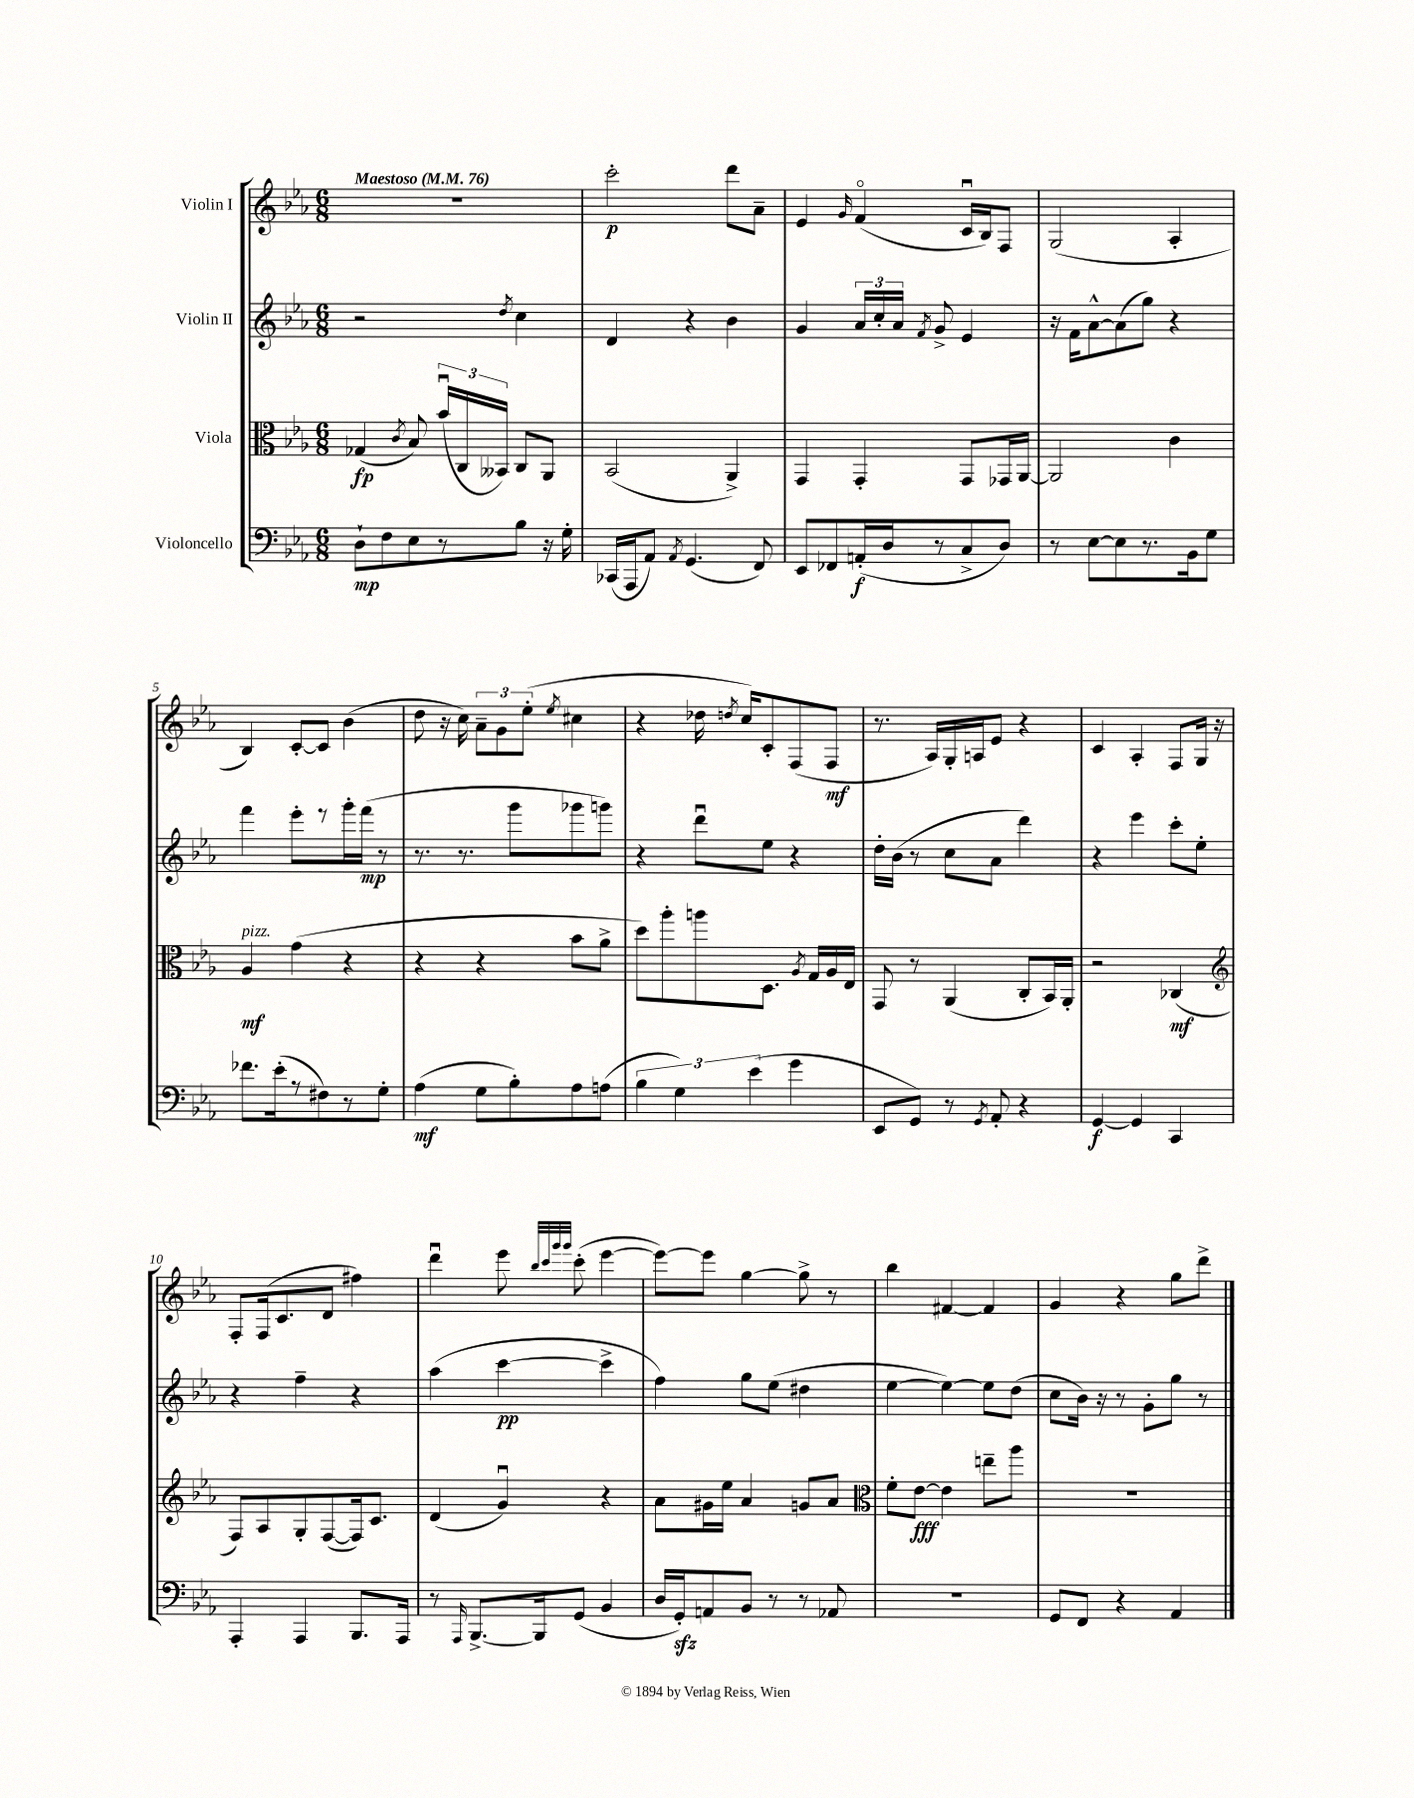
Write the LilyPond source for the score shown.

<<
\new StaffGroup <<
\new Staff = "s0" \with { instrumentName = "Violin I" } {
    \clef treble \key ees \major \numericTimeSignature \time 6/8 \tempo "Maestoso" 4 = 76
    \autoBeamOff R2. |
    c'''2-.\p d'''8[ aes'8]-- |
    ees'4 \grace { g'16 } f'4\flageolet( c'16[\downbow bes16) f8] |
    g2( aes4-. |
    bes4) c'8[~-. c'8] bes'4( |
    d''8 r16 c''16) \tuplet 3/2 { aes'8[-- g'8 ees''8]-.( } \acciaccatura { ees''8 } cis''4 |
    r4 des''16 \acciaccatura { d''8 } c''16[) c'8-. f8( f8]\mf |
    r8. aes16[) g16-. a16 ees'8] r4 |
    c'4 aes4-. f8[ g16] r16 |
    f8[-. f16( c'8. d'8] fis''4) |
    d'''4\downbow ees'''8 \grace { bes''32[ c'''32 g'''32 g'''32] } c'''8-.( ees'''4~ |
    ees'''8[~) ees'''8] g''4~ g''8-> r8 |
    bes''4 fis'4~ fis'4 |
    g'4 r4 g''8[ d'''8]-> \bar "|." |
}
\new Staff = "s1" \with { instrumentName = "Violin II" } {
    \clef treble \key ees \major \numericTimeSignature \time 6/8
    \autoBeamOff r2 \acciaccatura { d''8 } c''4 |
    d'4 r4 bes'4 |
    g'4 \tuplet 3/2 { aes'16[ c''16-. aes'16] } \acciaccatura { f'8 } g'8-> ees'4 |
    r16 f'16[ aes'8~-^ aes'8( g''8]) r4 |
    f'''4 ees'''8[-. r8 g'''16-. f'''16]\mp( r8 |
    r8. r8. g'''8[ ges'''8 g'''8]) |
    r4 d'''8[\downbow ees''8] r4 |
    d''16[-. bes'16]( r8 c''8[ aes'8] d'''4) |
    r4 ees'''4 c'''8[-. ees''8]-. |
    r4 f''4-- r4 |
    aes''4( c'''4~\pp c'''4-> |
    f''4) g''8[ ees''8]( dis''4 |
    ees''4~ ees''4~) ees''8[ d''8]( |
    c''8[ bes'16]) r16 r8 g'8[-. g''8] r8 \bar "|." |
}
\new Staff = "s2" \with { instrumentName = "Viola" } {
    \clef alto \key ees \major \numericTimeSignature \time 6/8
    \autoBeamOff ges4\fp( \acciaccatura { c'8 } bes8) \tuplet 3/2 { bes'16[\downbow( c16 beses,16]) } c8[ aes,8] |
    bes,2( aes,4->) |
    g,4 g,4-. g,8[ ges,16 aes,16]~ |
    aes,2 c'4 |
    aes4\mf^\markup { \italic "pizz." } g'4( r4 |
    r4 r4 bes'8[ aes'8]-> |
    d''8[) aes''8-. a''8 d8.] \acciaccatura { aes8 } g16[ aes16 ees16] |
    g,8 r8 aes,4( c8[-. bes,16) aes,16]-. |
    r2 ces4\mf( |
    \clef treble f8[) aes8 g8-. f8~( f16) c'8.] |
    d'4( g'4\downbow) r4 |
    aes'8[ gis'16 ees''16] aes'4 g'8[ aes'8] |
    \clef alto f'8[-. ees'8]~\fff ees'4 e''8[-- aes''8] |
    R2. \bar "|." |
}
\new Staff = "s3" \with { instrumentName = "Violoncello" } {
    \clef bass \key ees \major \numericTimeSignature \time 6/8
    \autoBeamOff d8[-!\mp f8 ees8 r8 bes8] r16 g16-. |
    ces,16[( aes,,16 aes,8]) \acciaccatura { aes,8 } g,4.( f,8) |
    ees,8[ fes,8 a,16-.\f( d16 r8 c8-> d8]) |
    r8 ees8[~ ees8 r8. bes,16 g8] |
    fes'8.[ ees'16-.( r8 fis8) r8 g8]-. |
    aes4\mf( g8[ bes8-.) aes8 a8]( |
    \tuplet 3/2 { bes4 g4) ees'4( } g'4 |
    ees,8[ g,8]) r8 \acciaccatura { g,8 } aes,8-. r4 |
    g,4~\f g,4 c,4 |
    aes,,4-. aes,,4 bes,,8.[ aes,,16] |
    r8 \grace { aes,,16 } bes,,8.[~-> bes,,16 g,8]( bes,4 |
    d16[ g,16-.\sfz) a,8 bes,8] r8 r8 aes,8 |
    R2. |
    g,8[ f,8] r4 aes,4 \bar "|." |
}
>>
>>
